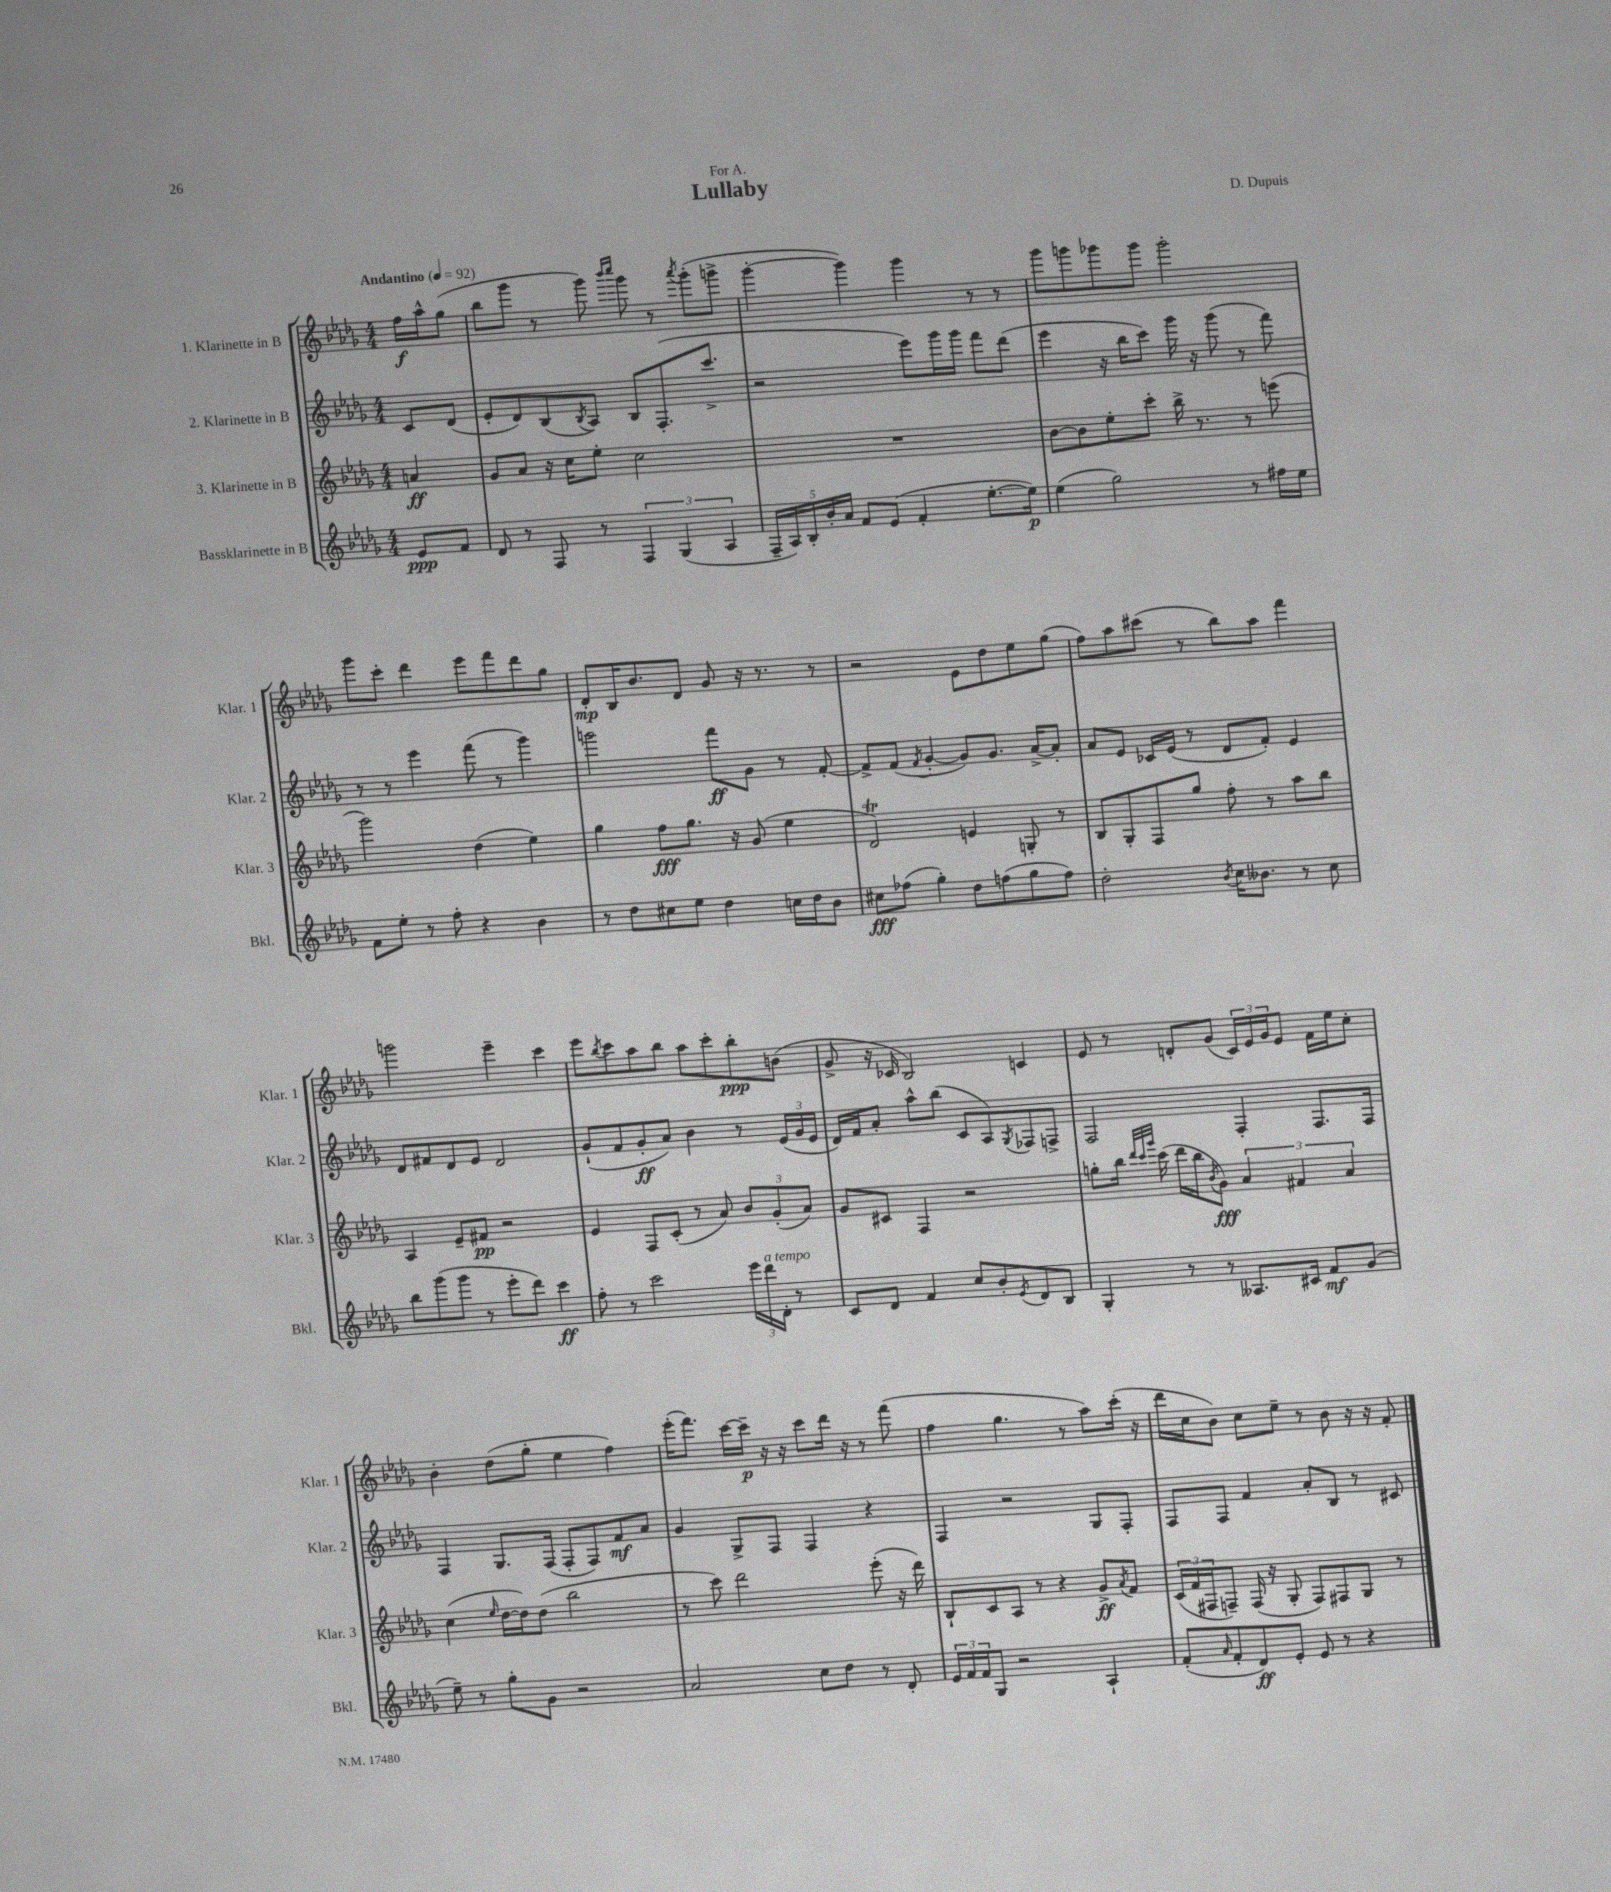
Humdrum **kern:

**kern	**kern	**kern	**kern
*staff4	*staff3	*staff2	*staff1
*clefG2	*clefG2	*clefG2	*clefG2
*k[b-e-a-d-g-]	*k[b-e-a-d-g-]	*k[b-e-a-d-g-]	*k[b-e-a-d-g-]
*M4/4	*M4/4	*M4/4	*M4/4
*MM92	*MM92	*MM92	*MM92
8e-/L	4a/	8c/L	16ff\LL
.	.	.	16aa-^^\J
8f/J	.	(8d-/J	(8gg-\J
=	=	=	=
8d-/	8g-/L	8e-'/L	8bb-\L
8r	8a-/J	8d-/)	8ggg-\J
8F/	16r	(8B-/	8r
.	16cc\LK	.	.
.	.	8qB-/	.
8r	8ee-'\J	8A-/J)	8ggg-\)
.	.	.	16qqbbb-/LL
.	.	.	16qqcccc/JJ
6F/	2cc\	8B-/L	8ggg-\
.	.	(8.F'/	8r
(6G-/	.	.	.
.	.	.	8qaaa-/
.	.	.	(8ggg-'\L
.	.	8.ccc^/J	.
6A-/	.	.	.
.	.	.	8ggg^\J
=	=	=	=
20F~/LL	1r	2r	[4ggg-'\
20A-/)	.	.	.
20B-'/	.	.	.
20b-'/	.	.	.
20a-/JJ	.	.	.
8f/L	.	.	4ggg-\])
(8e-/J	.	.	.
4f'/	.	8eee-\L)	4ggg-\
.	.	16ggg-\L	.
.	.	16ggg-\JJ	.
[8.ee-'\L	.	8fff\L	8r
.	.	(8ddd-\J	8r
16ee-\]Jk)	.	.	.
=	=	=	=
(4ee-\	[8b-\L	4eee-\	8ggg-\L
.	8b-\]	.	8ggg\
2gg-\)	8ee-'\	16r	8ggg-\
.	.	16bb-\LK	.
.	8ccc'\J	8ccc\J)	8ggg-\J
.	16bb-^\	16ggg-\	2ggg-'\
.	8.r	16r	.
.	.	(8ggg-\	.
8r	8r	8r	.
16ff#\LL	(8eee\	8fff\)	.
16ee-\JJ	.	.	.
=	=	=	=
8f\L	2ggg-\)	8r	8ggg-\L
8ee-'\J	.	8r	8ccc'\J
8r	.	4eee-\	4ddd-\
8ff'\	.	.	.
4r	(4dd-\	(8fff\	8eee-\L
.	.	8r	8fff\
4b-\	4ee-\)	4ggg-\)	8ddd-\
.	.	.	8gg-\J
=	=	=	=
8r	4gg-\	2ggg\	8d-'/L
8dd-\L	.	.	16B-/K
.	.	.	8.b-/
8cc#\	8ff\L	.	.
8ee-\J	8.gg-\J	.	8d-/J
4dd-\	.	8fff\L	8g-/
.	16r	.	.
.	(8g-/	8g-\J	16r
.	.	.	8.r
16cc\LL	4ee-\	8r	.
16dd-\J	.	.	.
8b-\J	.	[8f'/	8r
=	=	=	=
8cc#\L	2d-/)	8f^/]L	2r
(8ff-\J	.	(8f/J	.
.	.	8qf/	.
4gg-'\)	.	[4g-'/	.
8dd-\L	4e/	8g-/]L)	8e-\L
(8ff\	.	8.g-/J	8dd-\
8gg-\	8G'/	.	8ee-\
.	.	[16a-^/LK	.
8ff\J)	8r	8a-'/]J	(8gg-\J
=	=	=	=
2dd-'\	8B-/L	8a-/L	8ff\L)
.	8G-'/	8e-/J	8aa-\
.	8F/	16c-/LL	(8ccc#\J
.	.	(16e-/JJ	.
.	8gg-/J	8r	8r
8qb-/	.	.	.
16cc\LK	8ff'\	8d-/L	8bb-\L)
8.b--\J	.	.	.
.	8r	8f'/J)	8aa-\J
8r	8aa-\L	4e-/	4fff\
8cc\	8bb-\J	.	.
=	=	=	=
8bb-\L	4A-/	8d-/L	2ggg\
(8ggg-\	.	8f#/	.
8ggg-\J	8e-~/L	8d-/	.
8r	8f#/J	8e-/J	.
8eee-'\L	2r	2d-/	4eee-~\
8ddd-\J)	.	.	.
4ccc\	.	.	4ccc\
=	=	=	=
8ff'\	4e-/	(8g-`/L	8eee-\L
.	.	.	8qbb-/
8r	.	8f/	8ccc\
2ccc\	8F/L	8g-'/	8aa-\
.	(8c'/J	8a-/J)	8bb-\J
.	8r	4b-\	8aa-\L
.	8a-/)	.	8ccc'\
24eee-\LL	12b-/L	8r	8bb-'\
24ddd-\	.	.	.
24d-'\JJ	(12g-'/	.	.
8r	.	(24e-/LL	(8b\J
.	12a-/J)	24g-/	.
.	.	24e-/JJ	.
=	=	=	=
8c/L	8g-/L	16d-/LL)	8g-^/
.	.	16f/J	.
8d-/J	8c#/J	8a-'/J	16r
.	.	.	16c-/
4f/	4F/	8aa-^^\L	2B-/)
.	.	(8bb-\J	.
8cc/L	2r	8c/L	.
8b-'/	.	8A-/)	.
8qe-/	.	8qG-/	.
8d-/	.	8F-/	4c/
8B-/J	.	8F^/J	.
=	=	=	=
4G-'/	8gg'\L	2F/	8e-/
.	16bb-\Jk	.	8r
.	32qqddd-/LLL	.	.
.	32qqccc/	.	.
.	32qqggg-/JJJ	.	.
.	(16ccc\	.	.
8r	16ddd-\LL	.	8d'/L
.	16bb-\J	.	.
.	8qb-/	.	.
8r	8g-\J)	.	(8g-/J
8.A--/L	6a-/	4F'/	24c/LL)
.	.	.	24e-/
.	.	.	24g-/J
.	.	.	8e-/J
.	6f#/	.	.
16c#/Jk	.	.	.
8f/L	.	8.F/L	16f\LL
.	.	.	16ee-\J
.	6a-/	.	.
(8g-/J	.	.	8cc'\J
.	.	16F/Jk	.
=	=	=	=
8ee-~\)	(4cc\	4F/	4b-'\
8r	.	.	.
.	16qqee-/	.	.
8gg-'\L	[16dd-\LL	8.G-/L	(8dd-\L
.	16dd-\]J)	.	.
8g-\J	(8dd-\J	.	8gg-'\J
.	.	(16F/Jk	.
2r	2bb-\	8F'/L	4ee-\
.	.	8F/)	.
.	.	8f/	4ff\)
.	.	8a-/J	.
=	=	=	=
2a-/	8r	4g-/	(16eee-'\LK
.	.	.	8.fff\J)
.	8ccc\)	.	.
.	2ddd-\	8G-^/L	[16ccc\LL
.	.	.	16ccc~\]JJ
.	.	8F/J	16r
.	.	.	16r
8cc\L	.	4F/	8ccc\L
8dd-\J	.	.	16ddd-\Jk
.	.	.	16r
8r	(8eee-'\	4r	8r
8d-'/	16r	.	(8fff\
.	16ddd-\)	.	.
=	=	=	=
24e-/LL	8B-`/L	4F/	4ff\
24f/	.	.	.
24f/J	.	.	.
8G-/J	8c/	.	.
2r	8A-/J	2r	4.gg-\
.	8r	.	.
.	4r	.	.
.	.	.	8r
4A-`/	8g-^/L	8G-/L	8aa-\L)
.	8qa-/	.	.
.	8f/J	8F'/J	(16ccc'\Jk
.	.	.	16r
=	=	=	=
(8f'/L	(24c/LL	8F/L	16ddd-\LL
.	24f/	.	.
.	.	.	16cc\J
.	24F#/J	.	.
16qqa-/	.	.	.
8f'/	8F~/J)	8F/J	8b-\J)
8d-/)	(16F/	4f/	8cc\L
.	16r	.	.
8e-'/J	8G-'/	.	8ee-~\J
8e-/	8F/L)	8a-'/L	8r
8r	8F#/	8B-/J	8b-\
4r	8G-/J	8r	16r
.	.	.	16r
.	8r	8c#/	8f'/
==	==	==	==
*-	*-	*-	*-
